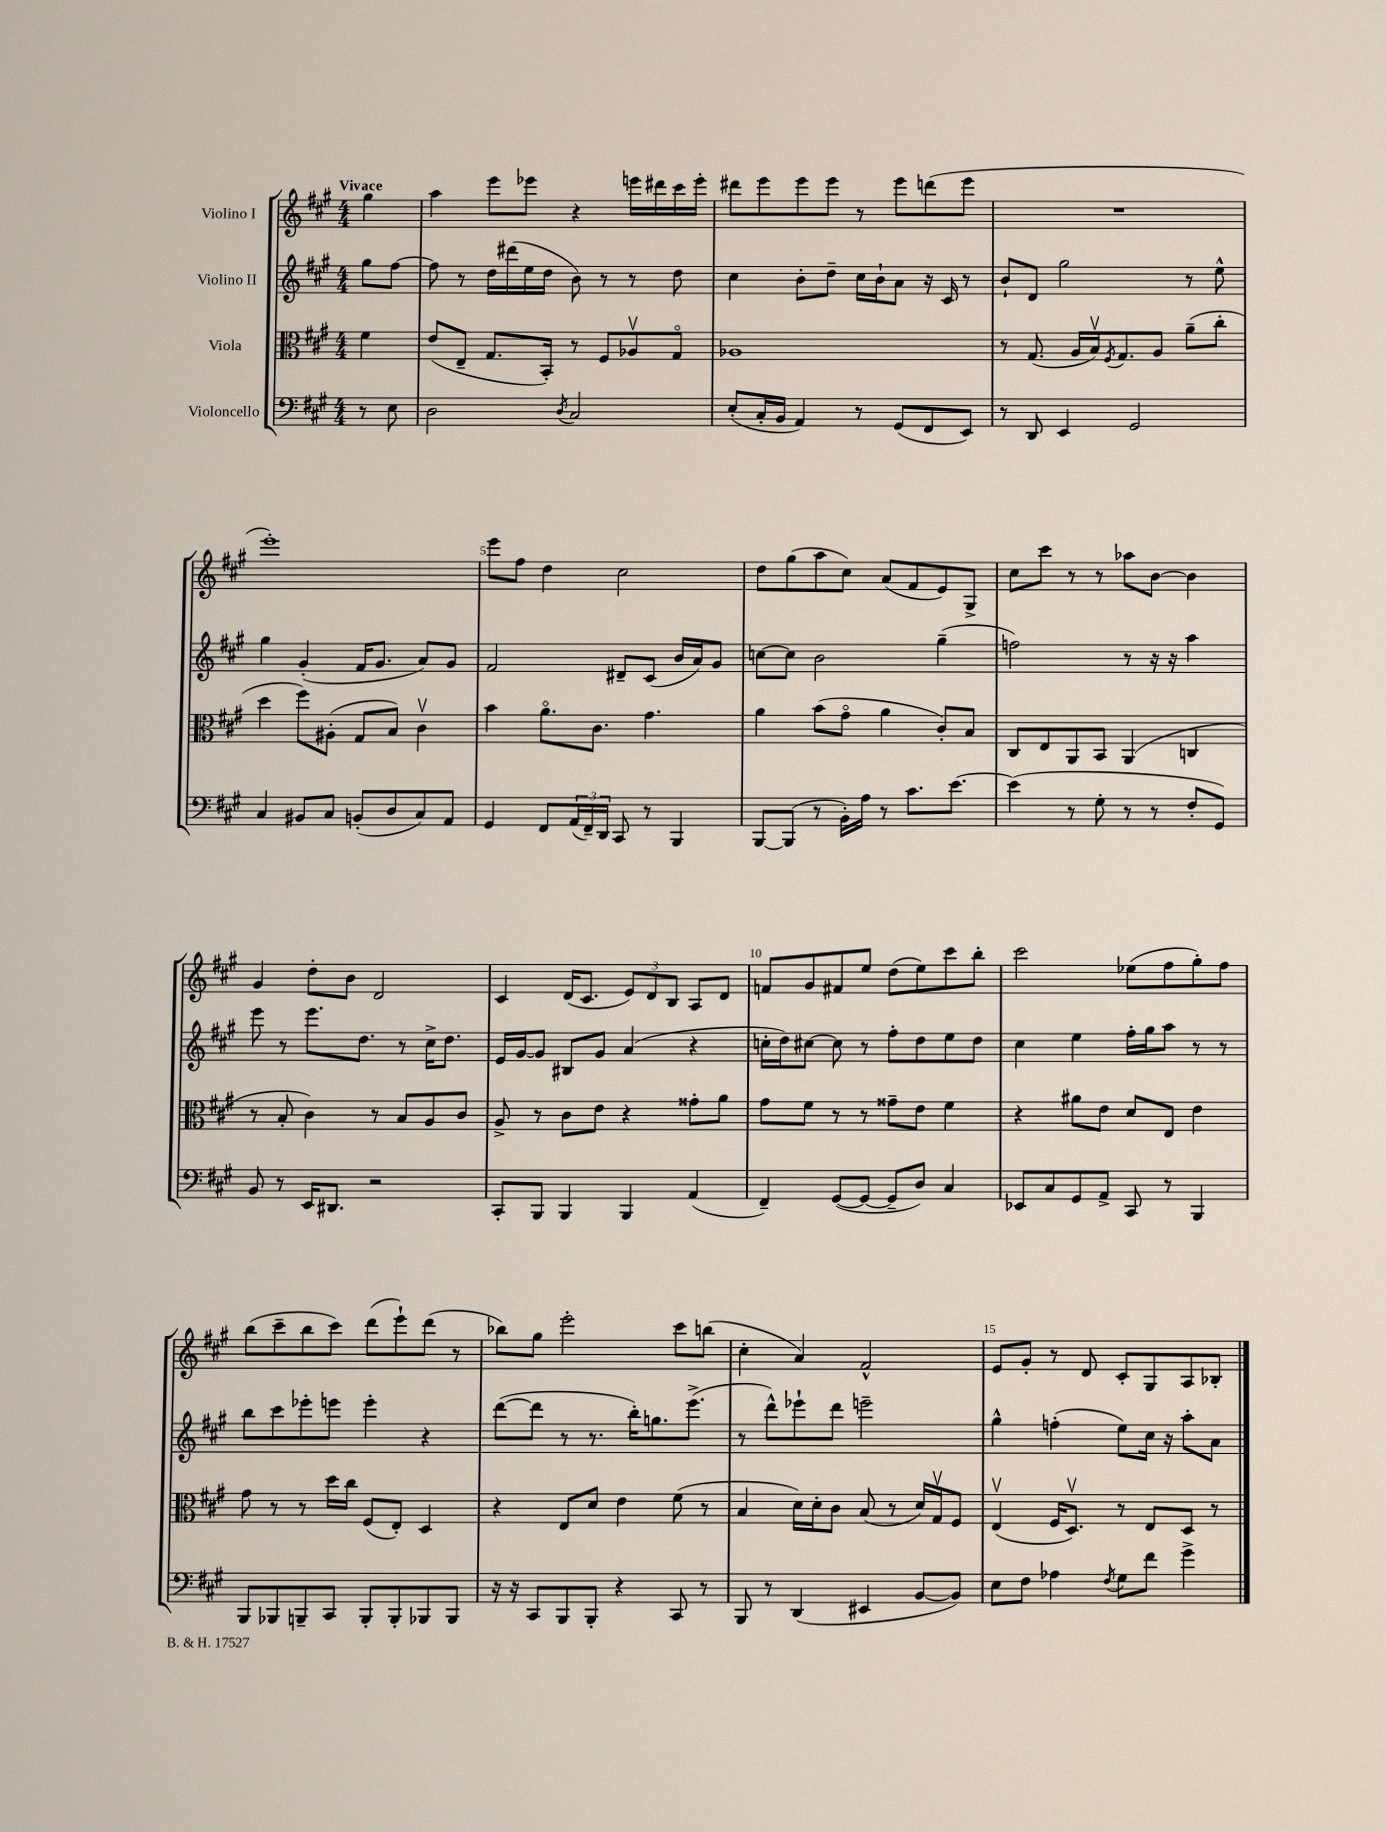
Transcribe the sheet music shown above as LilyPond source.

<<
\new StaffGroup <<
\new Staff = "s0" \with { instrumentName = "Violino I" } {
    \clef treble \key a \major \numericTimeSignature \time 4/4 \partial 4 \tempo "Vivace"
    gis''4 |
    a''4 e'''8 ees'''8 r4 e'''16 dis'''16 cis'''16 e'''16-. |
    dis'''8 e'''8 e'''8 e'''8 r8 e'''8 d'''8( e'''8 |
    R1 |
    e'''1-.) |
    e'''8 fis''8 d''4 cis''2 |
    d''8 gis''8( a''8 cis''8) a'8( fis'8 e'8) gis8-> |
    cis''8 cis'''8 r8 r8 aes''8 b'8~ b'4 |
    gis'4 d''8-. b'8 d'2 |
    cis'4 d'16( cis'8. \tuplet 3/2 { e'8) d'8 b8 } a8 d'8 |
    f'8 gis'8 fis'8 e''8 d''8( e''8) cis'''8 b''8-. |
    cis'''2 ees''8( fis''8 gis''8-.) fis''8 |
    b''8( cis'''8-- b''8 cis'''8) d'''8( e'''8-!) d'''8( r8 |
    bes''8) gis''8 e'''2-. cis'''8 b''8( |
    cis''4-. a'4) fis'2-^ |
    e'8 gis'8-. r8 d'8 cis'8-. gis8 a8 bes8-. \bar "|." |
}
\new Staff = "s1" \with { instrumentName = "Violino II" } {
    \clef treble \key a \major \numericTimeSignature \time 4/4 \partial 4
    gis''8 fis''8~ |
    fis''8 r8 d''16 dis'''16( e''16 d''16 b'8) r8 r8 d''8 |
    cis''4 b'8-. d''8-- cis''16 b'16-! a'8 r16 cis'16 r8 |
    b'8-! d'8 gis''2 r8 e''8-^ |
    gis''4 gis'4-.( fis'16 gis'8. a'8) gis'8 |
    fis'2 dis'8-- cis'8( b'16 a'16) gis'8 |
    c''8~ c''8 b'2 gis''4--( |
    f''2) r8 r16 r16 a''4 |
    e'''8 r8 e'''8. d''8. r8 cis''16-> d''8. |
    e'16 gis'16~ gis'8 bis8 gis'8 a'4( r4 |
    c''16-. d''16) cis''8~ cis''8 r8 fis''8-. d''8 e''8 d''8 |
    cis''4 e''4 fis''16-. gis''16 a''8 r8 r8 |
    b''8 cis'''8 ees'''8-. e'''8 e'''4-. r4 |
    d'''8~( d'''8 r8 r8. b''16-.) g''8. e'''8.->( |
    r8 d'''8-^) ees'''8-! d'''8 e'''2-- |
    gis''4-^ f''4-.( e''8) cis''16 r16 a''8-. a'8 \bar "|." |
}
\new Staff = "s2" \with { instrumentName = "Viola" } {
    \clef alto \key a \major \numericTimeSignature \time 4/4 \partial 4
    fis'4 |
    e'8( e8-- gis8. b,16-.) r8 fis8 aes8\upbow gis8\flageolet |
    aes1 |
    r8 gis8.( a16 b16\upbow) \acciaccatura { fis8 } gis8. a8 a'8--( cis''8-. |
    d''4 fis''8) ais8-.( gis8 b8) cis'4\upbow |
    b'4 a'8.\flageolet cis'8. gis'4. |
    a'4 b'8( gis'8\flageolet a'4 cis'8-.) b8 |
    cis8 e8 a,8 b,8 a,4( c4 |
    r8 b8-. cis'4) r8 b8 a8 cis'8 |
    a8-> r8 cis'8 e'8 r4 gisis'8-. a'8 |
    gis'8 fis'8 r8 r8 gisis'8-- e'8 fis'4 |
    r4 ais'8 e'8 d'8 e8 e'4 |
    gis'8 r8 r8 d''16 cis''16 fis8( e8-.) d4 |
    r4 e8 d'8 e'4 fis'8( r8 |
    b4 d'16) d'16-. cis'8 b8( r8 d'16) gis16\upbow fis8 |
    e4\upbow( fis16 d8.\upbow) r8 e8 d8 r8 \bar "|." |
}
\new Staff = "s3" \with { instrumentName = "Violoncello" } {
    \clef bass \key a \major \numericTimeSignature \time 4/4 \partial 4
    r8 e8 |
    d2 \acciaccatura { d8 } cis2 |
    e8-.( cis16-. b,16 a,4) r8 gis,8( fis,8 e,8) |
    r8 d,8 e,4 gis,2 |
    cis4 bis,8 cis8 b,8-.( d8 cis8) a,8 |
    gis,4 fis,8 \tuplet 3/2 { a,16( fis,16--) d,16 } cis,8 r8 b,,4 |
    b,,8~ b,,8( r8 b,16-.) a16 r8 cis'8. e'8.~ |
    e'4( r8 gis8-. r8 r8 fis8-. gis,8) |
    b,8 r8 e,16 dis,8. r2 |
    cis,8-. b,,8 b,,4 b,,4 a,4( |
    fis,4--) gis,8~( gis,8~ gis,8-- d8) cis4 |
    ees,8 cis8 gis,8 a,8-> cis,8 r8 b,,4 |
    b,,8 bes,,8 b,,8-- cis,8 b,,8-. b,,8-. bes,,8 bes,,8 |
    r16 r16 cis,8 b,,8 b,,8-. r4 cis,8 r8 |
    b,,8 r8 d,4( eis,4 b,8~ b,8) |
    e8 fis8 aes4 \acciaccatura { fis8 } gis8 fis'8 gis'4-> \bar "|." |
}
>>
>>
\layout { \context { \Score \override BarNumber.break-visibility = ##(#f #t #t) barNumberVisibility = #(every-nth-bar-number-visible 5) } }
